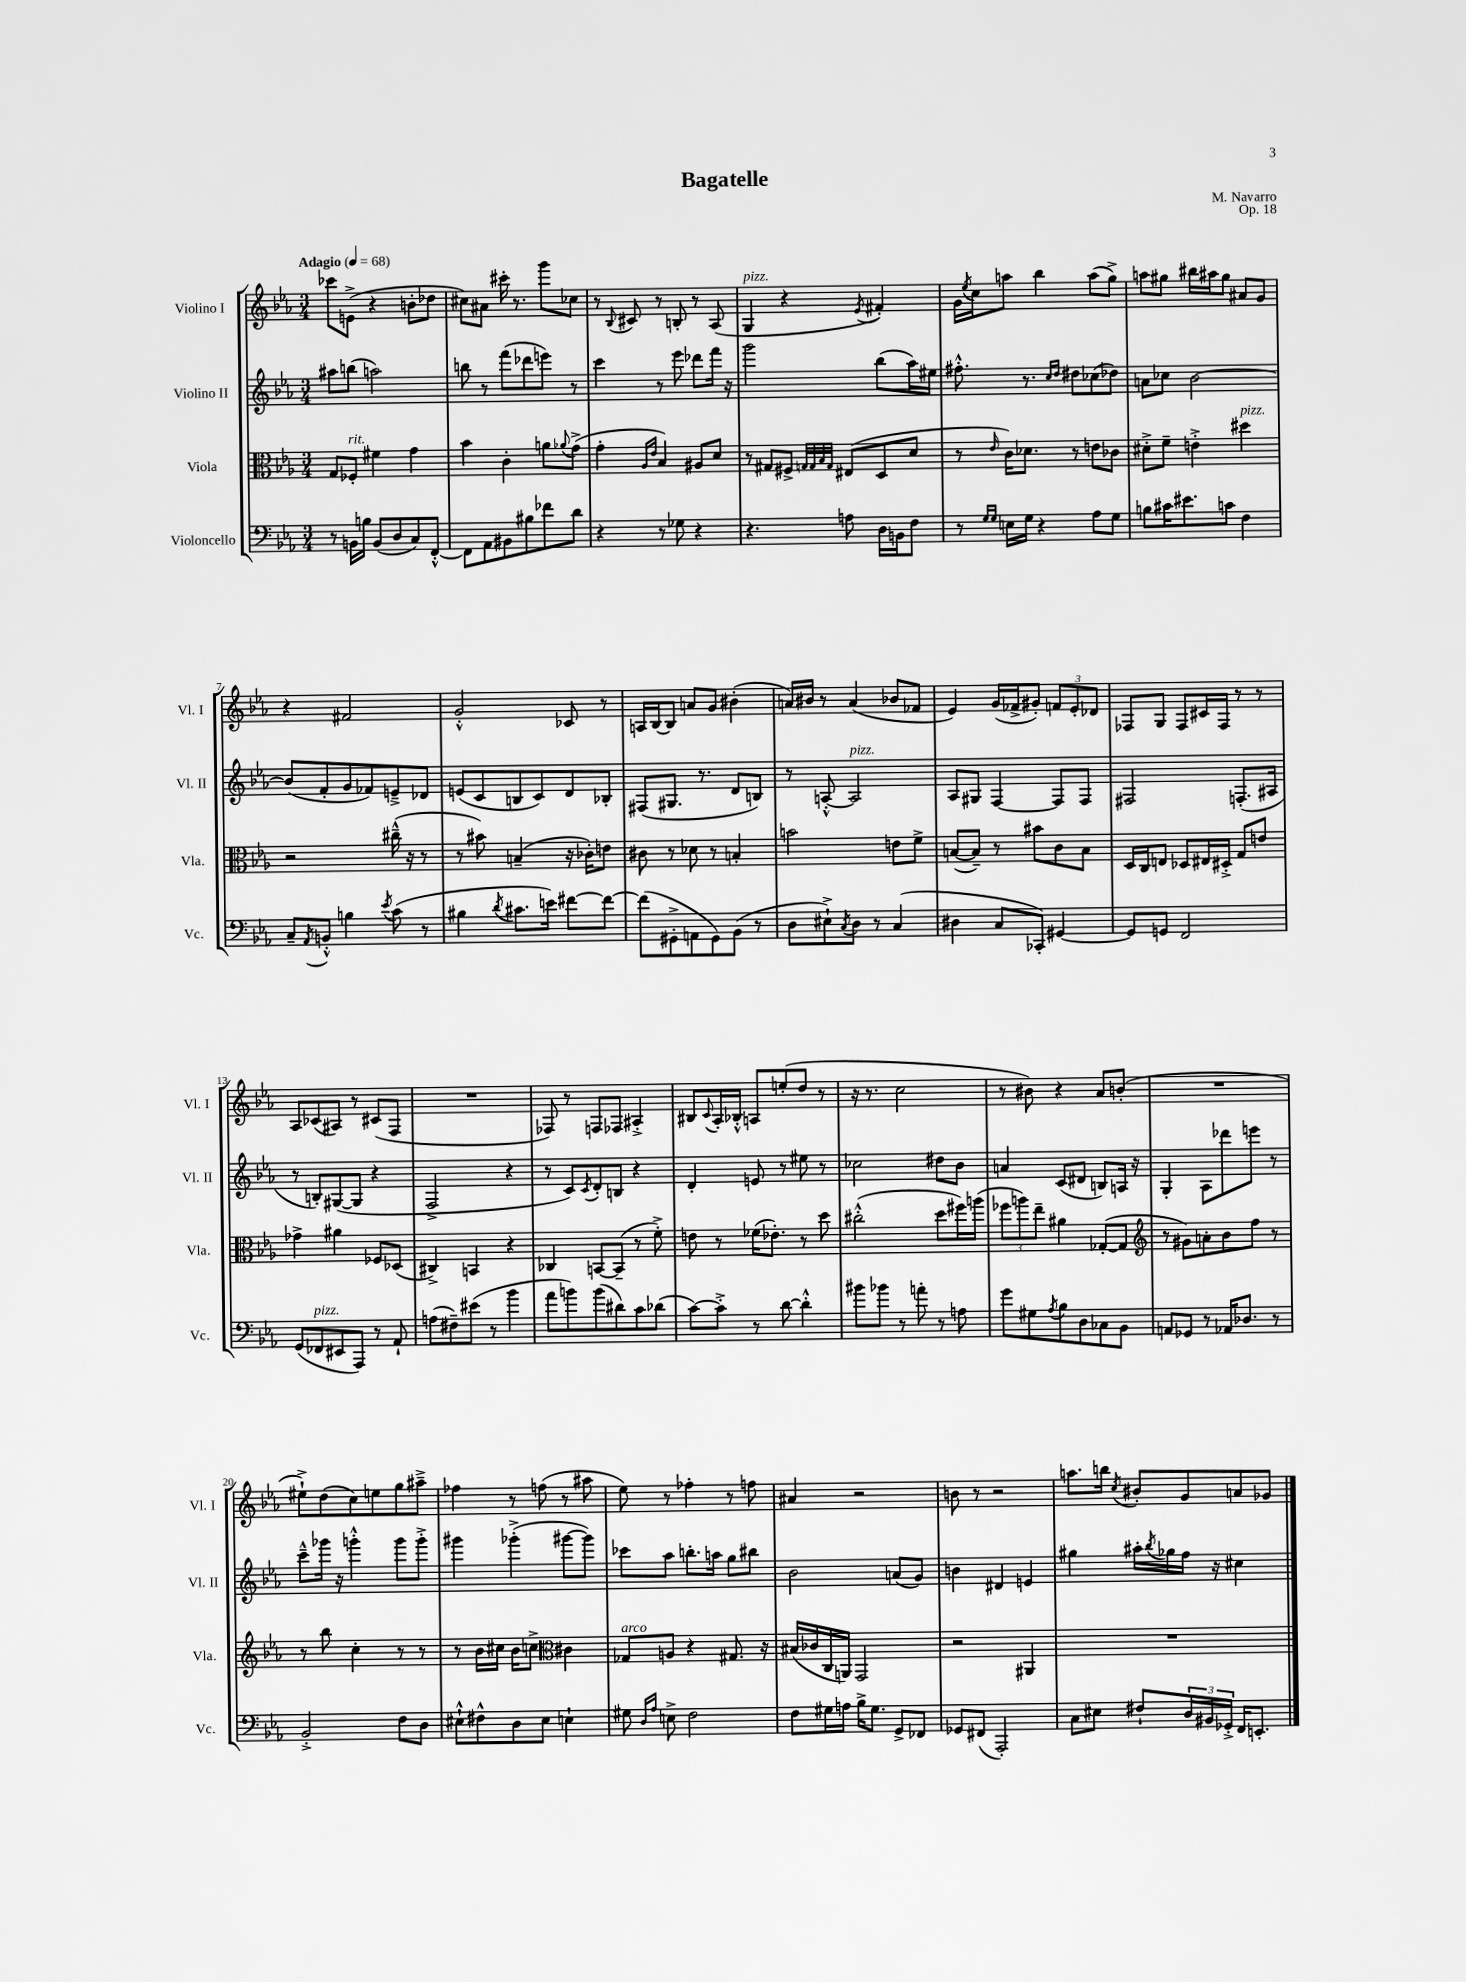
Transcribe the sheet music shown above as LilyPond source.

\header { title = "Bagatelle" composer = "M. Navarro" opus = "Op. 18" }
<<
\new StaffGroup <<
\new Staff = "s0" \with { instrumentName = "Violino I" shortInstrumentName = "Vl. I" } {
    \clef treble \key ees \major \numericTimeSignature \time 3/4 \tempo "Adagio" 4 = 68
    ces'''8 e'8->( r4 b'8-. des''8 |
    cis''8) ais'8 cis'''16-. r8. g'''8 ces''8 |
    r8 \appoggiatura { bes8 } cis'8 r8 b8-. r8 aes8( |
    g4^\markup { \italic "pizz." } r4 \acciaccatura { ees'8 } fis'4-.) |
    g'16 \acciaccatura { ees''8 } c''16 a''8 bes''4 a''8( g''8->) |
    a''8 gis''8 bis''16 ais''16 gis''8 ais'8 g'8 |
    r4 fis'2 |
    g'2-.-^ ces'8 r8 |
    a16 bes16~ bes8 a'8 g'8 bis'4-.( |
    a'16) bis'16 r8 a'4( bes'8 fes'8 |
    ees'4) g'16( fes'16-> gis'8-.) \tuplet 3/2 { f'8 ees'8-. des'8 } |
    fes8 g8 fes8 cis'16 fes16 r8 r8 |
    aes8 ces'8( ais8) r8 cis'8( f8 |
    R2. |
    fes8) r8 f8 fes8 ais4-.-> |
    bis8 \appoggiatura { c'8 } aes16-. bes16-.-^ a8 e''8-.( d''8 r8 |
    r16 r8. c''2 |
    r8 bis'8) r4 aes'8 b'8-.( |
    R2. |
    eis''8-!->) d''8( c''8) e''8 g''8 ais''8---> |
    fes''4 r8 f''8( r8 ais''8 |
    ees''8) r8 fes''4-. r8 f''8 |
    ais'4 r2 |
    b'8 r8 r2 |
    a''8. b''16 \acciaccatura { c''8 } bis'8-. g'8 a'8 ges'8 \bar "|." |
}
\new Staff = "s1" \with { instrumentName = "Violino II" shortInstrumentName = "Vl. II" } {
    \clef treble \key ees \major \numericTimeSignature \time 3/4
    ais''8 b''8( a''2) |
    b''8 r8 f'''8( des'''8 e'''8) r8 |
    c'''4 r8 ees'''8 des'''8 f'''16 r16 |
    g'''2 bes''8( aes''16) eis''16 |
    fis''8.-.-^ r8. \grace { c''16 d''16 } dis''8 ces''8( des''8) |
    a'8 ces''8 bes'2~ |
    bes'8( f'8-. g'8 fes'8) e'8---> des'8 |
    e'8( c'8 b8 c'8) d'8 bes8-. |
    fis8( gis8. r8. d'8 b8) |
    r8 a8~-.-^ a2^\markup { \italic "pizz." } |
    aes8 gis8 f4~ f8 f8 |
    fis2 f8.-.( ais16 |
    r8 b8-.) gis8~( gis8 r4 |
    f2-> r4 |
    r8 c'8) \acciaccatura { c'8 } d'8-. b8 r4 |
    d'4-. e'8 r8 eis''8 r8 |
    ces''2 dis''8 bes'8 |
    a'4 c'8( dis'8 b8) a16 r16 |
    g4-. aes8 des'''8 e'''8 r8 |
    c'''8---^ ges'''16 r16 g'''4-.-^ g'''8 g'''8-.-> |
    gis'''4 ges'''4-.->( gis'''8~ gis'''8) |
    ces'''8 aes''8 b''8.-. a''16 g''8 bis''8 |
    bes'2 a'8( g'8) |
    b'4 dis'4 e'4 |
    gis''4 ais''16-. \acciaccatura { bes''8 } ges''16 f''16 r16 cis''4 \bar "|." |
}
\new Staff = "s2" \with { instrumentName = "Viola" shortInstrumentName = "Vla." } {
    \clef alto \key ees \major \numericTimeSignature \time 3/4
    g8 fes8-.^\markup { \italic "rit." } fis'4 g'4 |
    bes'4 c'4-. a'8 \appoggiatura { aes'8 } g'8->( |
    g'4-. \grace { aes16 ees'16 } bes4) ais8 d'8 |
    r8 gis8 fis8-> \grace { g32 g32 bes32 g32 } eis8( d8 d'8 |
    r8 \grace { ees'16 } c'16) des'8. r8 e'8 ces'8 |
    dis'8-.-> f'8-- e'4-.-> dis''4^\markup { \italic "pizz." } |
    r2 cis''16---^( r16 r8 |
    r8 bis'8) b4--( r16 ces'16-.) e'8 |
    cis'8 r8 des'8 r8 b4-. |
    b'2 e'8 f'8-> |
    b8~( b8--) r8 bis'8 c'8 b8 |
    d16 c16 e8 des8 eis16 dis16-.-> g8 e'8 |
    ges'4-> ais'4 fes8 des8( |
    cis4->) b,4 r4 |
    ces4 b,8~ b,8--( r8 f'8-.->) |
    e'8 r8 fes'16( ees'8.-.) r8 d''8 |
    cis''2-.-^( d''8 fis''16) a''16( |
    \tuplet 3/2 { fes''8 a''8) ees''8-- } ais'4 ges8~-.( ges8 |
    \clef treble r8 gis'8) a'8-. bes'8 f''8 r8 |
    r8 bes''8 c''4-. r8 r8 |
    r8 bes'16 cis''16 bes'16 c''8.-> \clef alto cis'4 |
    ges8^\markup { \italic "arco" } a8 r4 gis8. r16 |
    bis16( ces'16 c16 a,16) g,2 |
    r2 ais,4 |
    R2. \bar "|." |
}
\new Staff = "s3" \with { instrumentName = "Violoncello" shortInstrumentName = "Vc." } {
    \clef bass \key ees \major \numericTimeSignature \time 3/4
    r8 b,16 b16 b,8( d8 c8) f,8~-.-^ |
    f,8 aes,8 bis,8 bis8 fes'8 d'8 |
    r4 r8 ges8 r4 |
    r4. a8 d16 b,16 f8 |
    r8 \grace { g16 g16 } e16 g16 r4 aes8 g8 |
    b8 cis'16 eis'8. c'8 f4 |
    c8-- \acciaccatura { aes,8 } b,8-.-^ b4 \acciaccatura { ees'8 } c'8( r8 |
    bis4 \acciaccatura { d'8 } cis'8. e'16) fis'8~ fis'8~ |
    fis'8( gis,8-.-> a,8 gis,8) bes,8( r8 |
    d8 eis8-!->) \acciaccatura { c8 } d8 r8 c4( |
    dis4 c8 ces,8-.) gis,4~ |
    gis,8 g,8 f,2 |
    g,8( fes,8^\markup { \italic "pizz." } eis,8 aes,,8) r8 aes,8-! |
    a8( fis8--) eis'8( r8 bes'4 |
    aes'8 b'8) b'8( dis'8) c'8 des'8( |
    c'8~) c'8-.-> r8 d'8~ d'4-.-^ |
    bis'8 bes'8 r8 a'8-. r8 a8 |
    g'8 gis8 \acciaccatura { aes8 } bes8 d8 ces8 bes,8 |
    a,8 ges,8 r8 aes,16 des8. r8 |
    bes,2-.-> f8 d8 |
    eis8-!-^ fis8-^ d8 eis8 e4-! |
    gis8 \grace { d16 aes16 } e8-> f2 |
    f8 gis16 a16 bes16-> gis8. g,8-> fes,8 |
    ges,8 fis,8( aes,,2-.) |
    c8 eis8 fis8-! \tuplet 3/2 { d16 bis,16 ges,16-.-> } f,16 e,8.-. \bar "|." |
}
>>
>>
